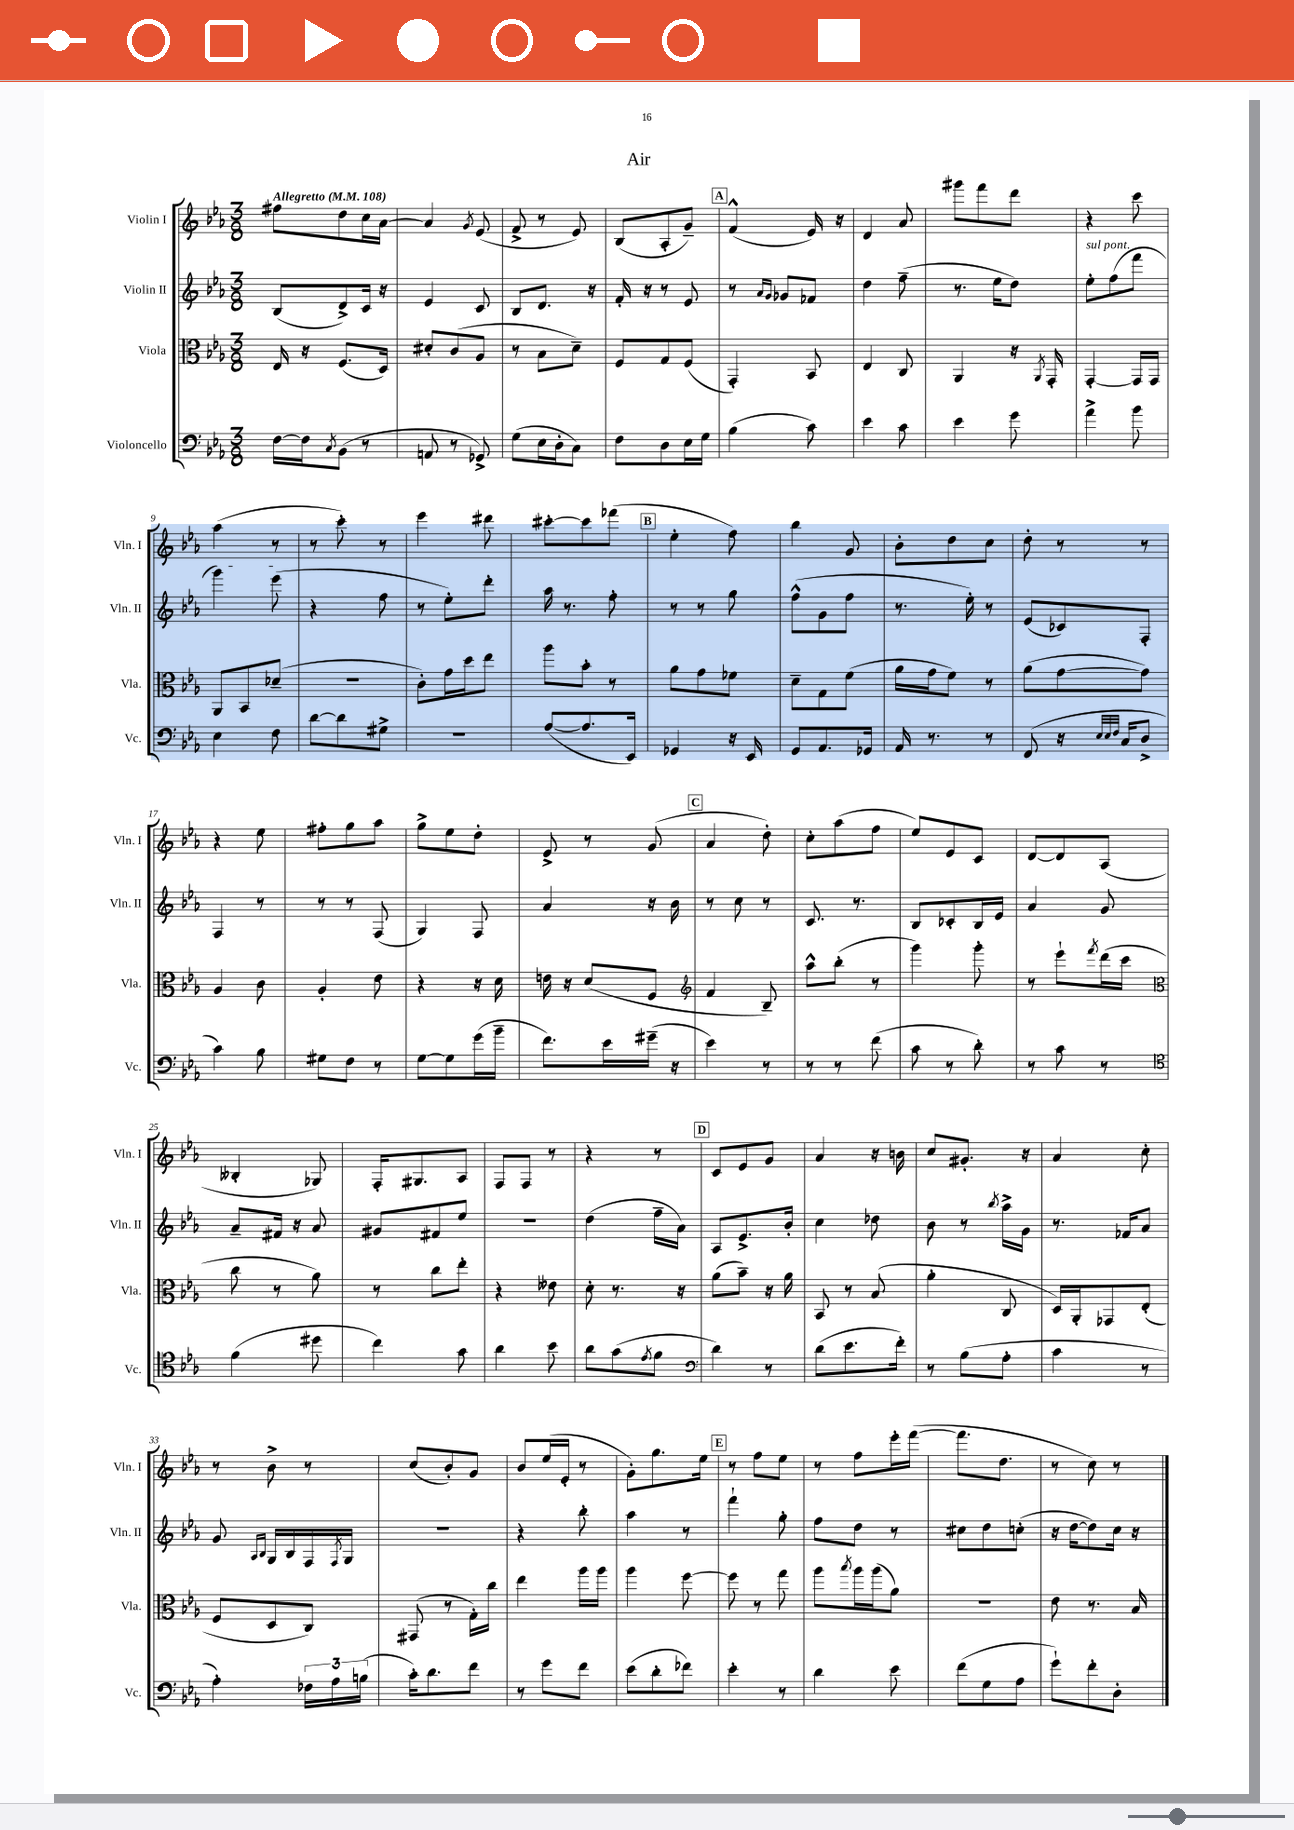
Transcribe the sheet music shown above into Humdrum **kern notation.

**kern	**kern	**kern	**kern
*staff4	*staff3	*staff2	*staff1
*clefF4	*clefC3	*clefG2	*clefG2
*k[b-e-a-]	*k[b-e-a-]	*k[b-e-a-]	*k[b-e-a-]
*M3/8	*M3/8	*M3/8	*M3/8
*MM108	*MM108	*MM108	*MM108
[16F	16E-	(8B-	8ff#
16F]	16r	.	.
8qC	.	.	.
(8BB-	(8.F	8d^)	8dd
8r	.	16c	16cc
.	16D)	16r	[16a-
=	=	=	=
8AA	8d#'	4e-	4a-]
8r	(8c	.	.
.	.	.	8qg
8GG-^)	8A-	8c	(8e-
=	=	=	=
(8G	8r	8B-	8f^
16E-	8B-	8.d	8r
16D'	.	.	.
8C)	8d~)	.	8e-)
.	.	16r	.
=	=	=	=
8F	8F	16f'	(8B-
.	.	16r	.
8D	8G	8r	8A-'
16E-	(8F	8e-	8g~)
16G	.	.	.
=	=	=	=
(4B-	4GG')	8r	(4f^^
.	.	16qqa-	.
.	.	16qqg	.
.	.	8g-	.
8c)	8BB-	8f-	16e-)
.	.	.	16r
=	=	=	=
4e-	4E-	4dd	4d
8c	8C	(8ff~	8a-
=	=	=	=
4e-	4AA-	8.r	8ggg#
.	.	.	8fff
.	.	16ee-	.
8g	16r	8dd)	8ddd
.	8qAA-	.	.
.	16GG'	.	.
=	=	=	=
4a-^	[4GG'	8ee-'	4r
.	.	(8ff	.
8b-	16GG]	8fff	8ccc
.	16GG	.	.
=	=	=	=
4E-	8AA-	4ggg)	(4aa-
.	8BB-	.	.
8F	(8d-~	(8eee-	8r
=	=	=	=
[8d	4.r	4r	8r
8d]	.	.	8ccc')
8G#^	.	8ff	8r
=	=	=	=
4.r	8c')	8r	4eee-
.	16g	8ee-')	.
.	16dd	.	.
.	8ee-	8ddd'	8ddd#
=	=	=	=
([8A-	8aa-	16aa-	[8ccc#'
.	.	8.r	.
8.A-]	8b-'	.	8ccc#]
.	8r	8ff'	(8fff-
16EE-)	.	.	.
=	=	=	=
4GG-	8a-	8r	4ee-'
.	8g	8r	.
16r	8f-	8gg	8ff)
16EE-	.	.	.
=	=	=	=
8GG	8d~	(8ff^^	4bb-
8.AA-	8G	8g	.
.	(8f	8ff	8g
16GG-	.	.	.
=	=	=	=
16AA-	16a-	8.r	8b-'
8.r	16g	.	.
.	8f)	.	8dd
.	.	16ee-')	.
8r	8r	8r	8cc
=	=	=	=
(8FF	(8a-	(8e-	8dd'
16r	[8g	8c-)	8r
32qqE-	.	.	.
32qqE-	.	.	.
32qqF	.	.	.
16C	.	.	.
8D^	8g])	8F'	8r
=	=	=	=
4c)	4A-	4F	4r
8B-	8c	8r	8ee-
=	=	=	=
8G#	4A-'	8r	8ff#'
8F	.	8r	8gg
8r	8e-	(8F	8aa-
=	=	=	=
[8G	4r	4G)	8gg^
8G]	.	.	8ee-
(16g	16r	8F	8dd'
16b-~	16d	.	.
=	=	=	=
8.f)	16e	4a-	8e-^
.	16r	.	.
.	(8d	.	8r
16e-	.	.	.
(16g#~	8F	16r	(8g
16r	.	16b-	.
=	=	=	=
*	*clefG2	*	*
4e-)	4f	8r	4a-
.	.	8cc	.
8r	8B-~)	8r	8dd')
=	=	=	=
8r	8aa-^^	8.c	8cc'
8r	(8bb-'	.	(8aa-
.	.	8.r	.
(8f	8r	.	8ff
=	=	=	=
8c	4ggg)	8B-	8ee-)
8r	.	8c-'	8e-
8d')	8ggg'	16B-	8c
.	.	16e-	.
=	=	=	=
8r	8r	4a-	[8d
8c	8eee-`	.	8d]
.	8qfff	.	.
8r	(16ddd	8g	(8A-
.	16ccc	.	.
=	=	=	=
*clefC4	*clefC3	*	*
(4f	8cc	8a-~	4B--'
.	8r	16f#	.
.	.	16r	.
8dd#	8a-)	8a-	8G-)
=	=	=	=
4cc)	8r	8g#	16F'
.	.	.	8.G#
.	8cc	8f#	.
8g	8ee-'	8ee-	8A-
=	=	=	=
4a-	4r	4.r	8F
.	.	.	8F
8b-	8e--	.	8r
=	=	=	=
8a-	8d'	(4dd	4r
(8g	8.r	.	.
8qe-	.	.	.
8f	.	16ff~	8r
.	16r	16a-)	.
=	=	=	=
*clefF4	*	*	*
4d)	(8a-	8A-	8c
.	8b-~)	8.e-^	8e-
8r	16r	.	8g
.	16a-	16b-'	.
=	=	=	=
(8d	8BB-	4cc	4a-
8.e-	8r	.	.
.	(8B-	8dd-	16r
16f')	.	.	16b
=	=	=	=
8r	4a-'	8b-	8cc
(8B-	.	8r	8.g#'
.	.	8qbb-	.
8A-'	8C	16aa-^	.
.	.	16g	16r
=	=	=	=
4c	16D)	8.r	4a-
.	16AA-'	.	.
.	8GG-	.	.
.	.	16f-	.
8r	(8E-'	8a-	8cc'
=	=	=	=
4A-')	8F	8g	8r
.	.	16qqA-	.
.	.	16qqB-	.
.	8D	16G	8b-^
.	.	16B-	.
24F-	8C)	16F	8r
24A-	.	.	.
.	.	8qF	.
.	.	16G	.
(24B	.	.	.
=	=	=	=
16c')	(8GG#	4.r	(8cc
8.d	.	.	.
.	8r	.	8b-')
8f	16G')	.	8g
.	16cc	.	.
=	=	=	=
8r	4ee-	4r	8b-
8g	.	.	(16ee-
.	.	.	16e-'
8f	16aa-	8bb-'	8r
.	16aa-	.	.
=	=	=	=
(8e-	4aa-	4aa-	8g')
8d'	.	.	8.gg
8f-)	[8ff	8r	.
.	.	.	16ee-
=	=	=	=
4e-'	8ff]	4fff`	8r
.	8r	.	8ff
8r	8gg	8gg'	8ee-
=	=	=	=
4d	8aa-	8ff	8r
.	8qbb-	.	.
.	16aa-	8dd	8ff
.	(16aa-	.	.
8e-	8a-)	8r	16eee-'
.	.	.	([16fff
=	=	=	=
(8f	4.r	8cc#	8.fff]
8G	.	8dd	.
.	.	.	8.dd
8A-	.	(8cc'	.
=	=	=	=
8g`)	8e-	16r	8r
.	.	[16dd	.
8f'	8.r	8dd])	8cc)
8D'	.	16cc	8r
.	16B-	16r	.
==	==	==	==
*-	*-	*-	*-
